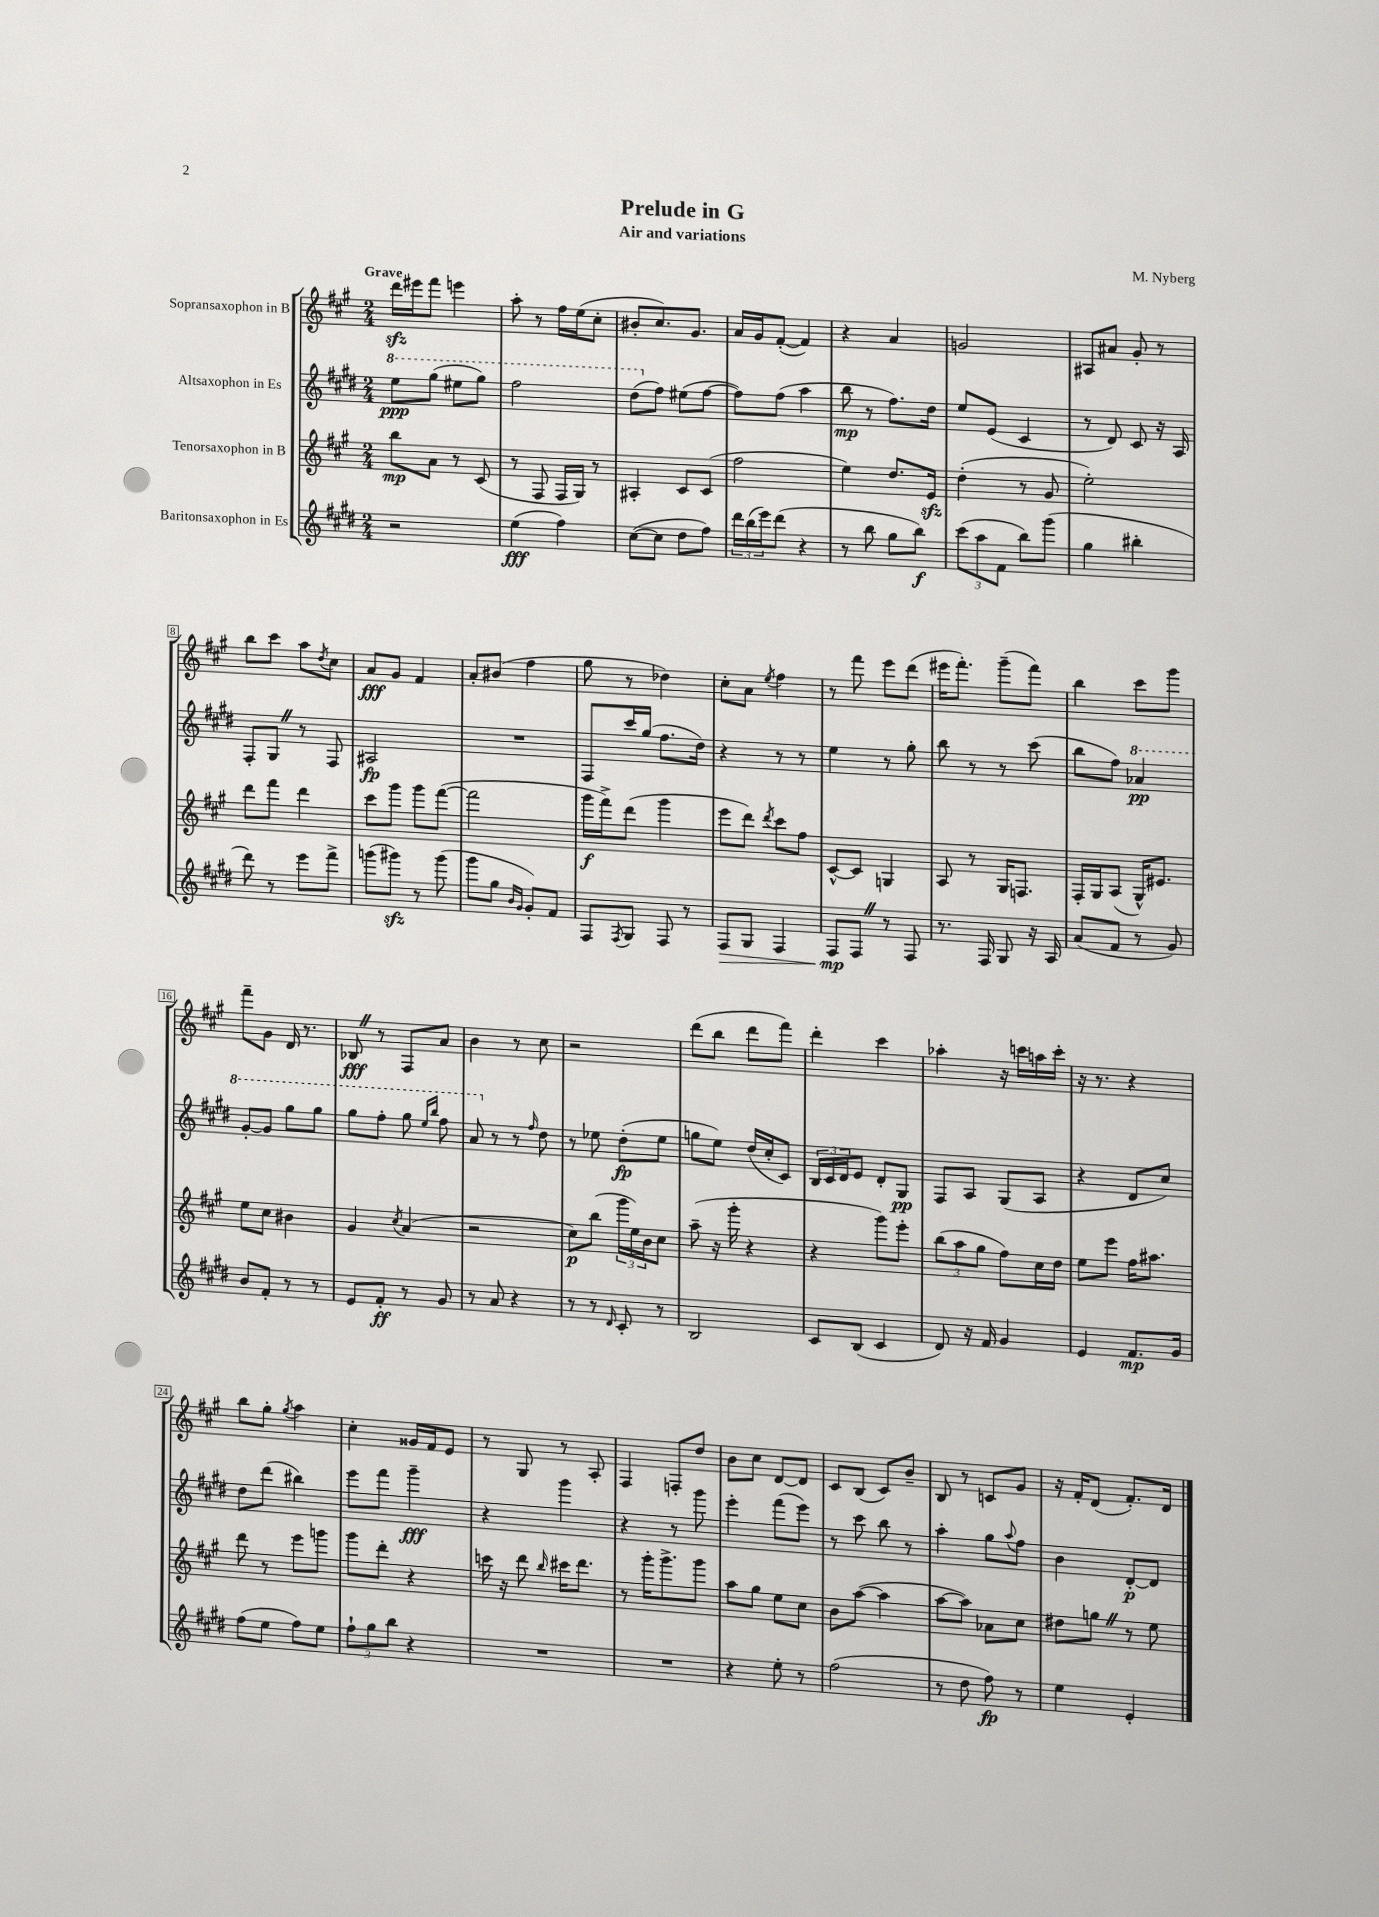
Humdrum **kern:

**kern	**kern	**kern	**kern
*staff4	*staff3	*staff2	*staff1
*clefG2	*clefG2	*clefG2	*clefG2
*k[f#c#g#d#]	*k[f#c#g#]	*k[f#c#g#d#]	*k[f#c#g#]
*M2/4	*M2/4	*M2/4	*M2/4
2r	8bb\L	8eee\L	16ddd\LL
.	.	.	16eee#\J
.	8a\J	(8ggg#\J	8fff#\J
.	8r	8eee#\L	4eee\
.	(8c#/	8ggg#\J)	.
=	=	=	=
(4ee\	8r	2fff#\	8aa'\
.	8F#/	.	8r
4ff#\)	16F#/LL	.	16ff#\LL
.	16G#/JJ)	.	(16ee\J
.	8r	.	8cc#'\J
=	=	=	=
([8cc#\L	4A#'/	(8ddd#\L	8b#'/L
8cc#\]J	.	8ff#\J)	8.cc#/)
8dd#\L	8c#/L	(8ee#\L	.
.	.	.	8.g#/J
8ff#\J)	(8c#/J	[8ff#\J	.
=	=	=	=
24ddd#\LL	2ff#\	8ff#\]L)	16a/LL
(24bb\	.	.	.
.	.	.	16g#/J
24eee\J)	.	.	.
(8ddd#\J	.	(8ff#\J	([8f#'/J
4r	.	4aa\	4f#/])
=	=	=	=
8r	4ee\)	8bb\	4r
8bb\	.	8r	.
8gg#\L	8.dd/L	8.ff#\L)	4a/
8bb\J)	.	.	.
.	16e/Jk	16dd#\Jk	.
=	=	=	=
(12ccc#\L	(4dd'\	8ee/L	2g/
12aa\	.	.	.
.	.	(8e/J	.
12f#\J	.	.	.
8bb\L)	8r	4c#/	.
(8ggg#\J	8g#/	.	.
=	=	=	=
4gg#\	2ee'\)	8r	8A#/L
.	.	8d#/)	8a#/J
4bb#'\	.	8c#/	8g#'/
.	.	16r	8r
.	.	16A/	.
=	=	=	=
8ddd#\)	8ddd\L	8F#'/L	8bb\L
8r	8fff#\J	8G#/J	8ccc#\J
8eee\L	4ddd\	8r	8aa\L
.	.	.	8qdd/
8fff#^\J	.	8F#/	8cc#\J
=	=	=	=
(8ggg\L	8ccc#\L	2A#/	8a/L
8ggg#\J)	8ggg#\J	.	8g#/J
8r	8ggg#\L	.	4f#/
(8ggg#\	([8fff#\J	.	.
=	=	=	=
8ggg#\L	2fff#\]	2r	8a'/L
8gg#\J	.	.	(8b#/J
16qqb/LL	.	.	.
16qqg#/JJ	.	.	.
8g#'/L)	.	.	4ff#\
8f#/J	.	.	.
=	=	=	=
8F#/L	16ggg#\LL	8F#/L	8gg#\
.	16fff#^\J)	.	.
8qF#/	.	.	.
8G#/J	(8ddd\J	16ccc#/L	8r
.	.	(16gg#/JJ	.
8F#/	4ggg#\	8.ff#\L	4dd-\)
8r	.	.	.
.	.	16dd#\Jk)	.
=	=	=	=
8F#/L	8eee\L	4r	8cc#'\L
8G#/J	8ddd\J)	.	8a\J
.	8qddd/	.	8qee/
4F#/	8ccc#\L	8r	4ff#\
.	8ff#\J	8r	.
=	=	=	=
8F#/L	[8c#^^/L	4ee\	8r
8F#/J	8c#/]J	.	8fff#\
8r	4G/	8r	8eee\L
8F#/	.	8gg#'\	(8ddd\J
=	=	=	=
8.r	8A/	8bb\	16eee#\LK
.	.	.	8.fff#'\J)
.	8r	8r	.
16F#/	.	.	.
8G#/	16G#/LK	8r	(8ggg#~\L
.	8.F/J	.	.
16r	.	(8ccc#\	8fff#\J)
16A/	.	.	.
=	=	=	=
(8a/L	16F#'/LL	8bb\L	4bb\
.	16G#/J	.	.
8f#/J	(8A/J	8ff#\J)	.
8r	16G#^^/LK)	4aa-/	8ccc#\L
.	8.e#/J	.	.
8g#/)	.	.	8ggg#\J
=	=	=	=
8b/L	8ee\L	[8gg#'/L	8fff#~\L
8f#'/J	8cc#\J	8gg#/]J	8g#\J
8r	4b#\	8ggg#\L	16d/
.	.	.	8.r
8r	.	8ggg#\J	.
=	=	=	=
8e/L	4g#/	8ggg#\L	8B-/
8f#'/J	.	8fff#'\J	8r
.	8qcc#/	.	.
8r	(4a/	8ggg#\	8F#/L
.	.	16qqeee/LL	.
.	.	16qqbbb/JJ	.
8g#/	.	8fff#\	8a/J
=	=	=	=
8r	2r	8aa/	4b\
8a/	.	8r	.
4r	.	8r	8r
.	.	16qqff#/	.
.	.	8dd#\	8cc#\
=	=	=	=
8r	8cc#\L)	8r	2r
8r	(8bb\J	8ee-\	.
16qqd#/	.	.	.
8c#'/	24ggg#\LL	(8dd#'\L	.
.	24ee\)	.	.
.	24b\J	.	.
8r	8cc#\J	8ee-\J	.
=	=	=	=
2B/	(8aa~\	8gg\L	(8ddd\L
.	16r	8ee\J)	8bb\J
.	16ggg#'\	.	.
.	4r	(16dd#/LL	8ddd\L
.	.	16cc#'/J	.
.	.	8c#/J)	8fff#\J)
=	=	=	=
8c#/L	4r	24B/LL	4ddd'\
.	.	24c#/	.
.	.	24d#/J	.
(8B/J	.	8e/J	.
4c#/	8ggg#\L)	8d#'/L	4ccc#\
.	8eee'\J	8G#/J	.
=	=	=	=
8d#/)	(12bb\L	8F#/L	4aa-'\
.	12aa\	.	.
16r	.	8A/J	.
.	12gg#\J	.	.
16f#/	.	.	.
4g#/	8ff#\L)	(8G#/L	16r
.	.	.	16ccc\LL
.	16cc#\L	8A/J	16aa\
.	16dd\JJ	.	16ccc'\JJ
=	=	=	=
4e/	8ee\L	4r	16r
.	.	.	8.r
.	8eee\J	.	.
8.f#/L	16ff#\LK	8d#/L	4r
.	8.aa#\J	.	.
.	.	8cc#/J)	.
16g#/Jk	.	.	.
=	=	=	=
(8ff#\L	8ddd\	8dd#\L	8bb\L
8ee\J	8r	(8ddd#\J	8gg#'\J
.	.	.	8qgg#/
8ff#\L)	8eee\L	4bb#\)	4aa\
8ee\J	8ggg\J	.	.
=	=	=	=
12ff#`\L	8ggg#\L	8eee\L	4cc#'\
12gg#\	.	.	.
.	8ddd'\J	8fff#\J	.
12bb\J	.	.	.
4r	4r	4ggg#~\	16g##/LL
.	.	.	16f#/J
.	.	.	8e/J
=	=	=	=
2r	16ccc\	4r	8r
.	16r	.	.
.	8ddd\	.	8G#/
.	16qqbb/	.	.
.	16ccc#\LK	4ggg#\	8r
.	8.ddd\J	.	.
.	.	.	8A'/
=	=	=	=
2r	8r	4r	4F#/
.	16ggg#'\LK	.	.
.	8.ggg#^\	.	.
.	.	8r	8F'/L
.	8ggg#\J	8ggg#\	8dd/J
=	=	=	=
4r	8aa\L	4eee'\	8b\L
.	8gg#\J	.	8cc#\J
8ee'\	8ee\L	(8fff#\L	[8d/L
8r	8cc#\J	8eee\J)	8d/]J
=	=	=	=
(2ff#\	8b\L	8r	8c#/L
.	([8aa\J	8ccc#\	(8B/J
.	4aa\]	8bb\	8c#/L)
.	.	8r	8b~/J
=	=	=	=
8r	[8aa\L	4aa'\	8B/
8dd#\	8aa\]J)	.	8r
8ff#\)	8a-\L	8gg#\L	8c/L
.	.	8qqaa/	.
8r	8cc#\J	8ff#\J	8g#/J
=	=	=	=
4ee\	8dd#\L	4b\	16r
.	.	.	16f#'/LK
.	8gg\J	.	(8d/J
4e'/	8r	[8d#'/L	8.f#'/L)
.	8ee\	8d#/]J	.
.	.	.	16d/Jk
==	==	==	==
*-	*-	*-	*-
